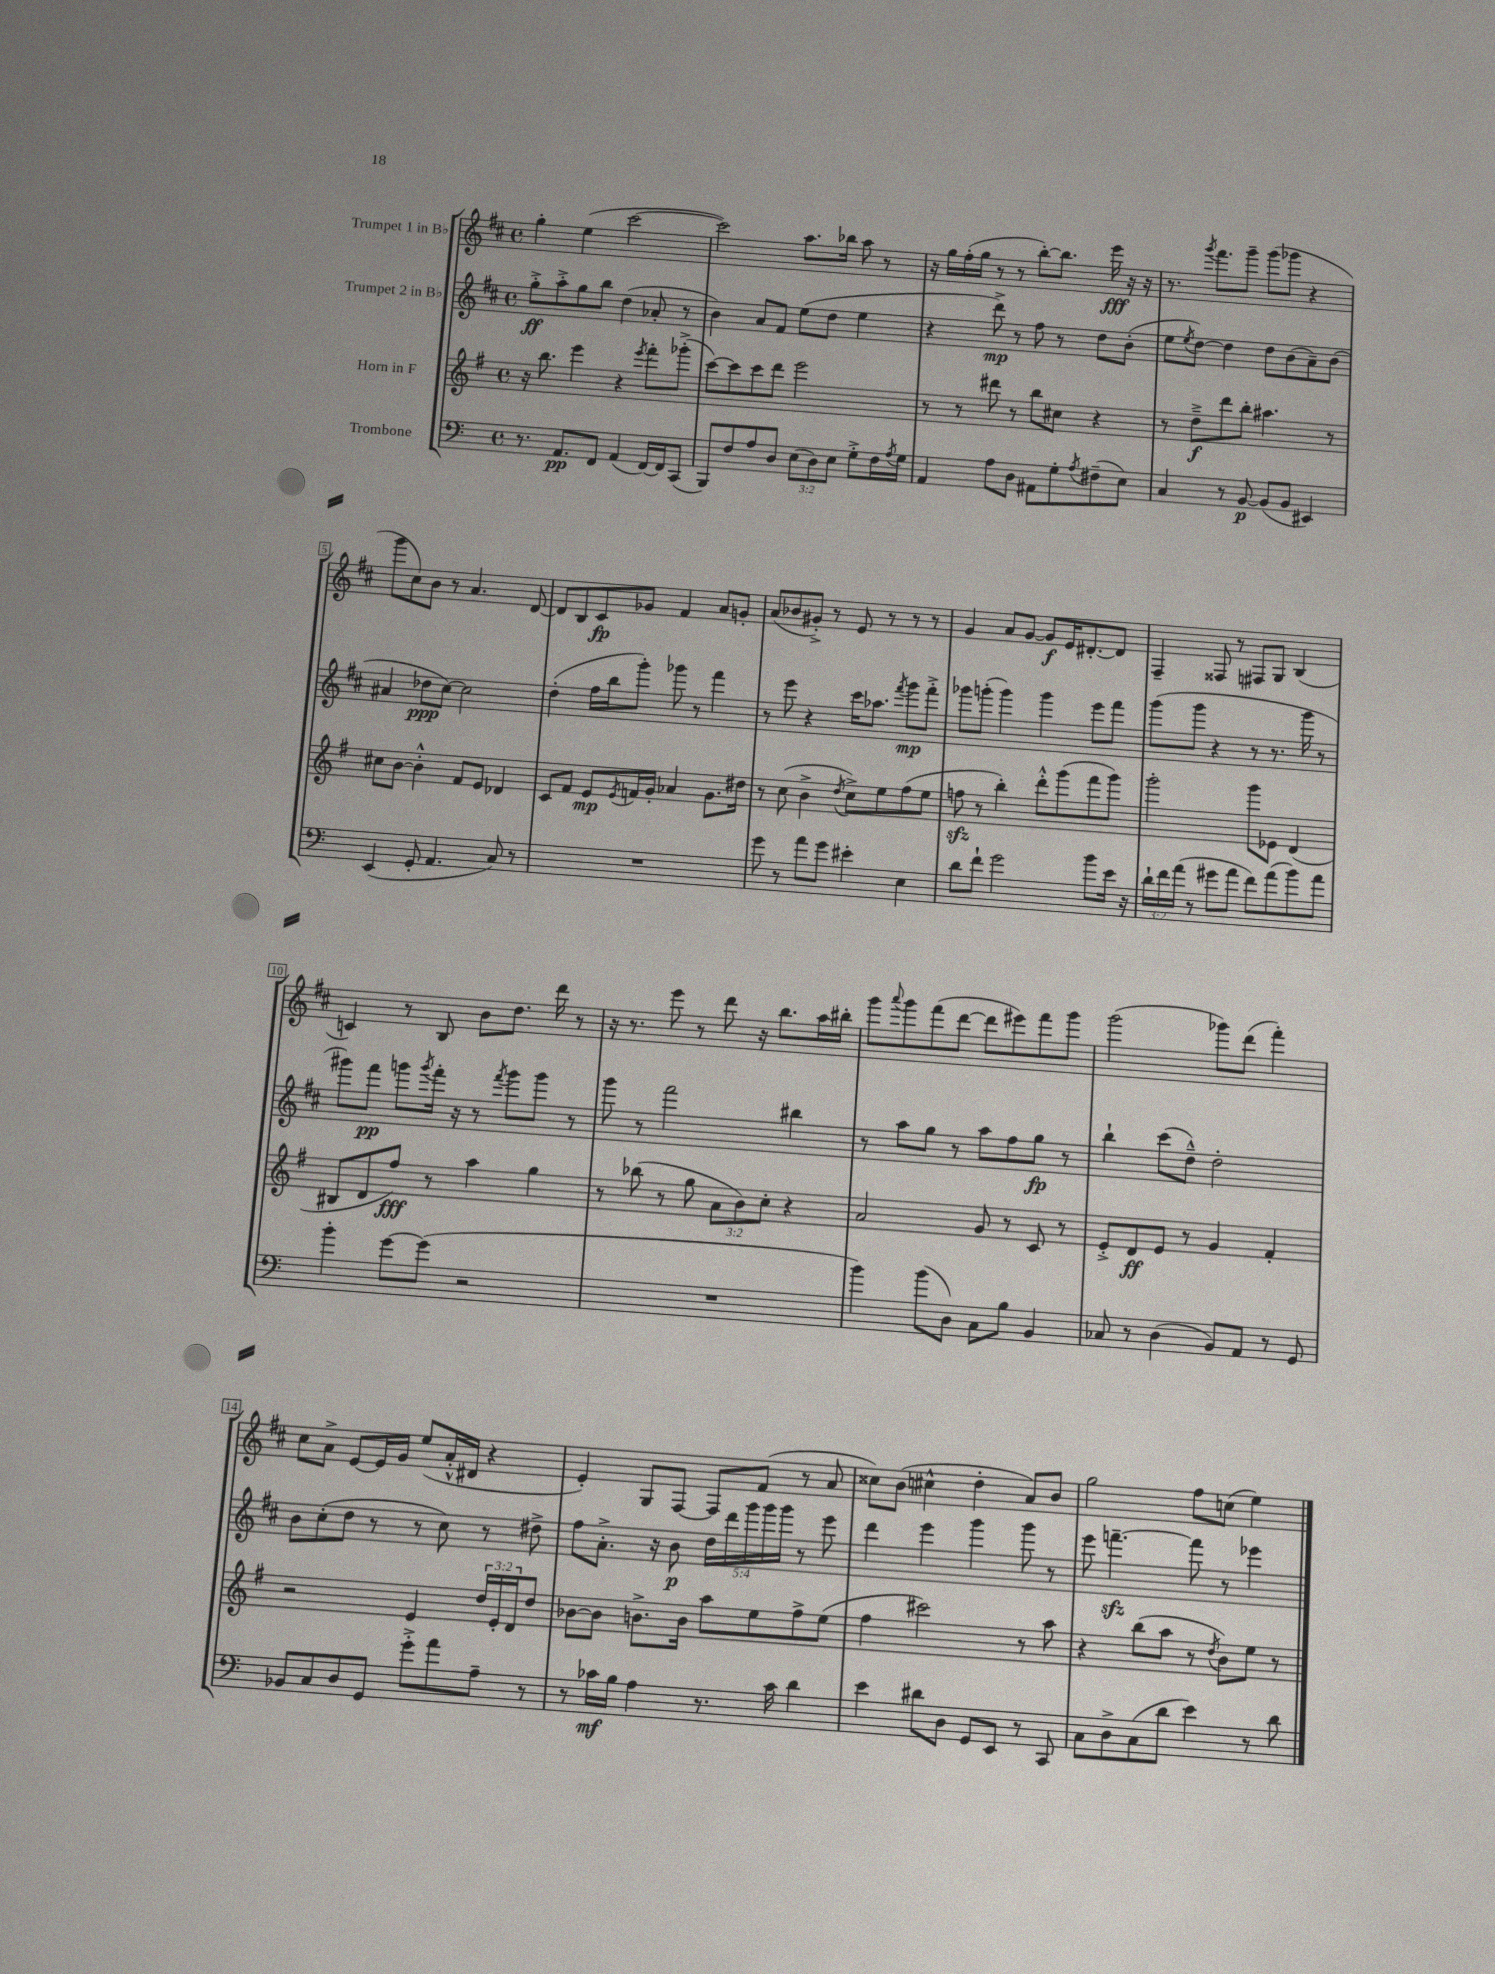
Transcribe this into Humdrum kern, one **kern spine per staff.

**kern	**dynam	**kern	**dynam	**kern	**dynam	**kern	**dynam
*part4	*part4	*part3	*part3	*part2	*part2	*part1	*part1
*staff4	*staff4	*staff3	*staff3	*staff2	*staff2	*staff1	*staff1
*I"Trombone	*	*I"Horn in F	*	*I"Trumpet 2 in B♭	*	*I"Trumpet 1 in B♭	*
*clefF4	*	*clefG2	*	*clefG2	*	*clefG2	*
*k[]	*	*k[f#]	*	*k[f#c#]	*	*k[f#c#]	*
*M4/4	*	*M4/4	*	*M4/4	*	*M4/4	*
*met(c)	*	*met(c)	*	*met(c)	*	*met(c)	*
=1	=1	=1	=1	=1	=1	=1	=1
8.r	.	16r	.	8gg'^\L	ff	4gg'\	.
.	.	8.bb\	.	.	.	.	.
.	.	.	.	8aa'^\	.	.	.
8.AA/L	pp	.	.	.	.	.	.
.	.	4eee\	.	8gg\	.	(4ee\	.
8FF/J	.	.	.	8bb\J	.	.	.
(4AA/	.	4r	.	(4dd\	.	[2ccc#\	.
.	.	8qeee/	.	.	.	.	.
[16FF/LL)	.	8fff#'\L	.	8a-X'/	.	.	.
16FF/J]	.	.	.	.	.	.	.
(8CC/J	.	(8ggg-X'^\J	.	8r	.	.	.
=2	=2	=2	=2	=2	=2	=2	=2
8BBB/L)	.	[8ccc\L)	.	4b\)	.	2ccc#\])	.
8F/	.	8ccc\]	.	.	.	.	.
8A/	.	8ccc\	.	8a/L	.	.	.
8D/J	.	8ddd\J	.	8f#/J	.	.	.
(12E\L	.	2eee\	.	(8ee\L	.	8.aa\L	.
12D\)	.	.	.	.	.	.	.
.	.	.	.	8dd\J	.	.	.
12E\J	.	.	.	.	.	.	.
.	.	.	.	.	.	16bb-X\Jk	.
8G'^\L	.	.	.	4ee\	.	8aa\	.
16F\L	.	.	.	.	.	8r	.
8qA/	.	.	.	.	.	.	.
16G\JJ	.	.	.	.	.	.	.
=3	=3	=3	=3	=3	=3	=3	=3
4AA/	.	8r	.	4r	.	16r	.
.	.	.	.	.	.	16gg\LL	.
.	.	8r	.	.	.	(16ff#'\	.
.	.	.	.	.	.	16gg\JJ	.
8A\L	.	8ddd#X\	.	8ddd^\)	mp	8r	.
8D\J	.	8r	.	8r	.	8r	.
8AA#X\L	.	8bb\L	.	8ff#\	.	[8bb'\L)	.
8G'\	.	8cc#X\J	.	8r	.	8.bb\J]	.
8qA/	.	.	.	.	.	.	.
(8F#X~\	.	4r	.	8dd\L	.	.	.
.	.	.	.	.	.	16eee\	fff
8E\J)	.	.	.	(8b'\J	.	16r	.
.	.	.	.	.	.	16r	.
=4	=4	=4	=4	=4	=4	=4	=4
4C/	.	8r	.	8ee\L	.	8.r	.
.	.	.	.	8qee/	.	.	.
.	.	8dd~^\L	f	[8dd\J)	.	.	.
.	.	.	.	.	.	8qggg/	.
.	.	.	.	.	.	8.fff#\L	.
8r	.	8ddd\	.	4dd\]	.	.	.
[8BB/	p	8bb'\J	.	.	.	8ggg~\J	.
(8BB/L]	.	4.aa#X\	.	8dd\L	.	(8ggg\L	.
8BB/J	.	.	.	(8b\	.	8ggg-X\J	.
4EE#X/)	.	.	.	8a~\)	.	4r	.
.	.	8r	.	(8b\J	.	.	.
!!LO:LB:g=z
=5	=5	=5	=5	=5	=5	=5	=5
(4EE/	.	8cc#X\L	.	4a#X/	.	8ggg\L	.
.	.	[8b\J	.	.	.	8cc#\)	.
8GG'/	.	4b'^^\]	.	8dd-X\L	ppp	8b\J	.
4.AA/	.	.	.	[8cc#\J)	.	8r	.
.	.	8f#/L	.	2cc#\]	.	4.a/	.
.	.	8e/J	.	.	.	.	.
8C/)	.	4d-X/	.	.	.	.	.
8r	.	.	.	.	.	[8d/	.
=6	=6	=6	=6	=6	=6	=6	=6
1r	.	8c/L	.	(4dd'\	.	8d/L]	.
.	.	8f#/J	.	.	.	8B/	.
.	.	8e/L	mp	16ff#\LL	.	8c#/	fp
.	.	.	.	16bb\J	.	.	.
.	.	8qe/	.	.	.	.	.
.	.	16fn/L	.	8ggg'\J)	.	8g-X/J	.
.	.	16g'/JJ	.	.	.	.	.
.	.	4a-X/	.	8ggg-X\	.	4f#/	.
.	.	.	.	8r	.	.	.
.	.	8.g\L	.	4fff#\	.	8a/L	.
.	.	.	.	.	.	8gn'/J	.
.	.	16dd#X\Jk	.	.	.	.	.
=7	=7	=7	=7	=7	=7	=7	=7
8g\	.	8r	.	8r	.	(8a/L	.
8r	.	(8cc\	.	8eee\	.	8b-X/	.
8a\L	.	4b^\	.	4r	.	8g#X'^/J)	.
8g\J	.	.	.	.	.	8r	.
.	.	8qdd/	.	.	.	.	.
4e#X'\	.	8cc^\L)	.	16ccc#\KL	.	8e/	.
.	.	.	.	8.aa-X\J	.	.	.
.	.	8ee\	.	.	.	8r	.
.	.	.	.	8qfff#/	.	.	.
4E\	.	(8ff#\	.	8ggg\L	mp	8r	.
.	.	8ee\J	.	8fff#'^\J	.	8r	.
=8	=8	=8	=8	=8	=8	=8	=8
8d\L	.	8ffnzz\	.	8ggg-X\L	.	4g/	.
8f`\J	.	8r	.	(8gggn'\J	.	.	.
2g\	.	4bb'\)	.	4ggg\)	.	8a/L	.
.	.	.	.	.	.	[8g/J	.
.	.	8ddd'^^\L	.	4ggg\	.	8g/L]	f
.	.	(8ggg\	.	.	.	16e/K	.
.	.	.	.	.	.	[8.d#X'/	.
8b\L	.	8fff#\	.	8eee\L	.	.	.
16e\Jk	.	8ggg\J)	.	8fff#\J	.	8d#/J]	.
16r	.	.	.	.	.	.	.
=9	=9	=9	=9	=9	=9	=9	=9
24d`\LL	.	2ggg'\	.	(8ggg\L	.	4F#~/	.
24f\	.	.	.	.	.	.	.
(24a\JJ	.	.	.	.	.	.	.
8r	.	.	.	8ggg\J	.	.	.
8g#X\L	.	.	.	4r	.	8F##X/	.
8a\J	.	.	.	.	.	8r	.
8f\L)	.	8ggg\L	.	8r	.	8F#X/L	.
(8a\	.	8e-X\J	.	8.r	.	8G/J	.
8b\)	.	(4d/	.	.	.	(4B/	.
.	.	.	.	16ggg\	.	.	.
8a\J	.	.	.	8r	.	.	.
!!LO:LB:g=z
=10	=10	=10	=10	=10	=10	=10	=10
4b'\	.	8B#X/L	.	8ggg#X\L)	.	4cn/)	.
.	.	8d/	.	8fff#\J	pp	.	.
[8g\L	.	8ff#/J)	fff	8gggn\L	.	8r	.
.	.	.	.	8qggg/	.	.	.
(8g\J]	.	8r	.	16fff#'\Jk	.	8B/	.
.	.	.	.	16r	.	.	.
2r	.	4aa\	.	8r	.	8b\L	.
.	.	.	.	8qfff#/	.	.	.
.	.	.	.	8ggg\L	.	8.dd\J	.
.	.	4gg\	.	8ggg\J	.	.	.
.	.	.	.	.	.	16ddd\	.
.	.	.	.	8r	.	8r	.
=11	=11	=11	=11	=11	=11	=11	=11
1r	.	8r	.	8ggg\	.	16r	.
.	.	.	.	.	.	8.r	.
.	.	(8bb-X\	.	8r	.	.	.
.	.	8r	.	2fff#\	.	8eee\	.
.	.	8gg\	.	.	.	8r	.
.	.	12a\L	.	.	.	8ddd\	.
.	.	12b\)	.	.	.	.	.
.	.	.	.	.	.	16r	.
.	.	12cc'\J	.	.	.	.	.
.	.	.	.	.	.	8.bb\L	.
.	.	4r	.	4bb#X\	.	.	.
.	.	.	.	.	.	16aa\L	.
.	.	.	.	.	.	16bb#X'\JJ	.
=12	=12	=12	=12	=12	=12	=12	=12
4b\)	.	2a/	.	8r	.	8ggg\L	.
.	.	.	.	.	.	8qqaaa/	.
.	.	.	.	8aa\L	.	8ggg\	.
(8b\L	.	.	.	8gg\J	.	(8fff#\	.
8D\J)	.	.	.	8r	.	[8ddd\J	.
8C\L	.	8g/	.	8aa\L	.	8ddd\L]	.
8B\J	.	8r	.	8ff#\	.	8eee#X\)	.
4BB/	.	8c/	.	8gg\J	fp	8fff#\	.
.	.	8r	.	8r	.	8ggg\J	.
=13	=13	=13	=13	=13	=13	=13	=13
8C-X/	.	8e'^/L	.	4bb`\	.	(2ggg\	.
8r	.	8d/	ff	.	.	.	.
(4D\	.	8e/J	.	(8ccc#\L	.	.	.
.	.	8r	.	8dd~^^\J)	.	.	.
8BB/L)	.	4g/	.	2dd'\	.	8ggg-X\L)	.
8AA/J	.	.	.	.	.	(8ddd\J	.
8r	.	4f#'/	.	.	.	4fff#'\)	.
8GG/	.	.	.	.	.	.	.
!!LO:LB:g=z
=14	=14	=14	=14	=14	=14	=14	=14
8BB-X/L	.	2r	.	8b\L	.	8cc#\L	.
8C/	.	.	.	(8cc#'\	.	8a^\J	.
8D/	.	.	.	8dd\J	.	[8e/L	.
8GG/J	.	.	.	8r	.	16e/L]	.
.	.	.	.	.	.	16g/JJ	.
8g'^\L	.	4e/	.	8r	.	(8ee/L	.
8a\	.	.	.	8cc#\)	.	16a'^^/L	.
.	.	.	.	.	.	16d#X/JJ	.
8A~\J	.	24dd/LL	.	8r	.	4r	.
.	.	24e'/	.	.	.	.	.
.	.	24d/J	.	.	.	.	.
8r	.	8dd/J	.	8dd#X^\	.	.	.
=15	=15	=15	=15	=15	=15	=15	=15
8r	.	[8b-X\L	.	8ff#\L	.	4e'/)	.
16c-X\LL	mf	8b-\J]	.	8.a'^\J	.	.	.
16B\JJ	.	.	.	.	.	.	.
4A\	.	8.bn^\L	.	.	.	8G/L	.
.	.	.	.	16r	.	.	.
.	.	.	.	8b\	p	[8F#/J	.
.	.	16b\Jk	.	.	.	.	.
8.r	.	8aa\L	.	20dd\LL	.	8F#/L]	.
.	.	.	.	20ddd\	.	.	.
.	.	.	.	20ggg\	.	.	.
.	.	8ee\	.	.	.	(8f#/J	.
.	.	.	.	20ggg\	.	.	.
16c-\	.	.	.	.	.	.	.
.	.	.	.	20ggg\JJ	.	.	.
4d\	.	8ff#^\	.	8r	.	8r	.
.	.	(8ee\J	.	8eee\	.	8a/	.
=16	=16	=16	=16	=16	=16	=16	=16
4e\	.	4ff#\	.	4ddd\	.	8cc##X\L)	.
.	.	.	.	.	.	(8b\J	.
8d#X\L	.	2ccc#X\)	.	4eee\	.	4cc#X^^\	.
8D\J	.	.	.	.	.	.	.
8GG/L	.	.	.	4ggg\	.	4dd'\	.
8EE/J	.	.	.	.	.	.	.
8r	.	8r	.	8ggg\	.	8a/L)	.
8CC/	.	8aa\	.	8r	.	8b/J	.
=17	=17	=17	=17	=17	=17	=17	=17
8C\L	.	4r	.	8eee\	.	2gg\	.
8D^\	.	.	.	[4.fffnzz~\	.	.	.
(8C\	.	(8bb\L	.	.	.	.	.
8d\J	.	8aa\J	.	.	.	.	.
4e\)	.	8r	.	8fff\]	.	8ff#\L	.
.	.	8qdd/	.	.	.	.	.
.	.	8b\L)	.	8r	.	(8ccn\J	.
8r	.	8ee\J	.	4eee-X\	.	4ee\)	.
8d\	.	8r	.	.	.	.	.
==	==	==	==	==	==	==	==
*-	*-	*-	*-	*-	*-	*-	*-
